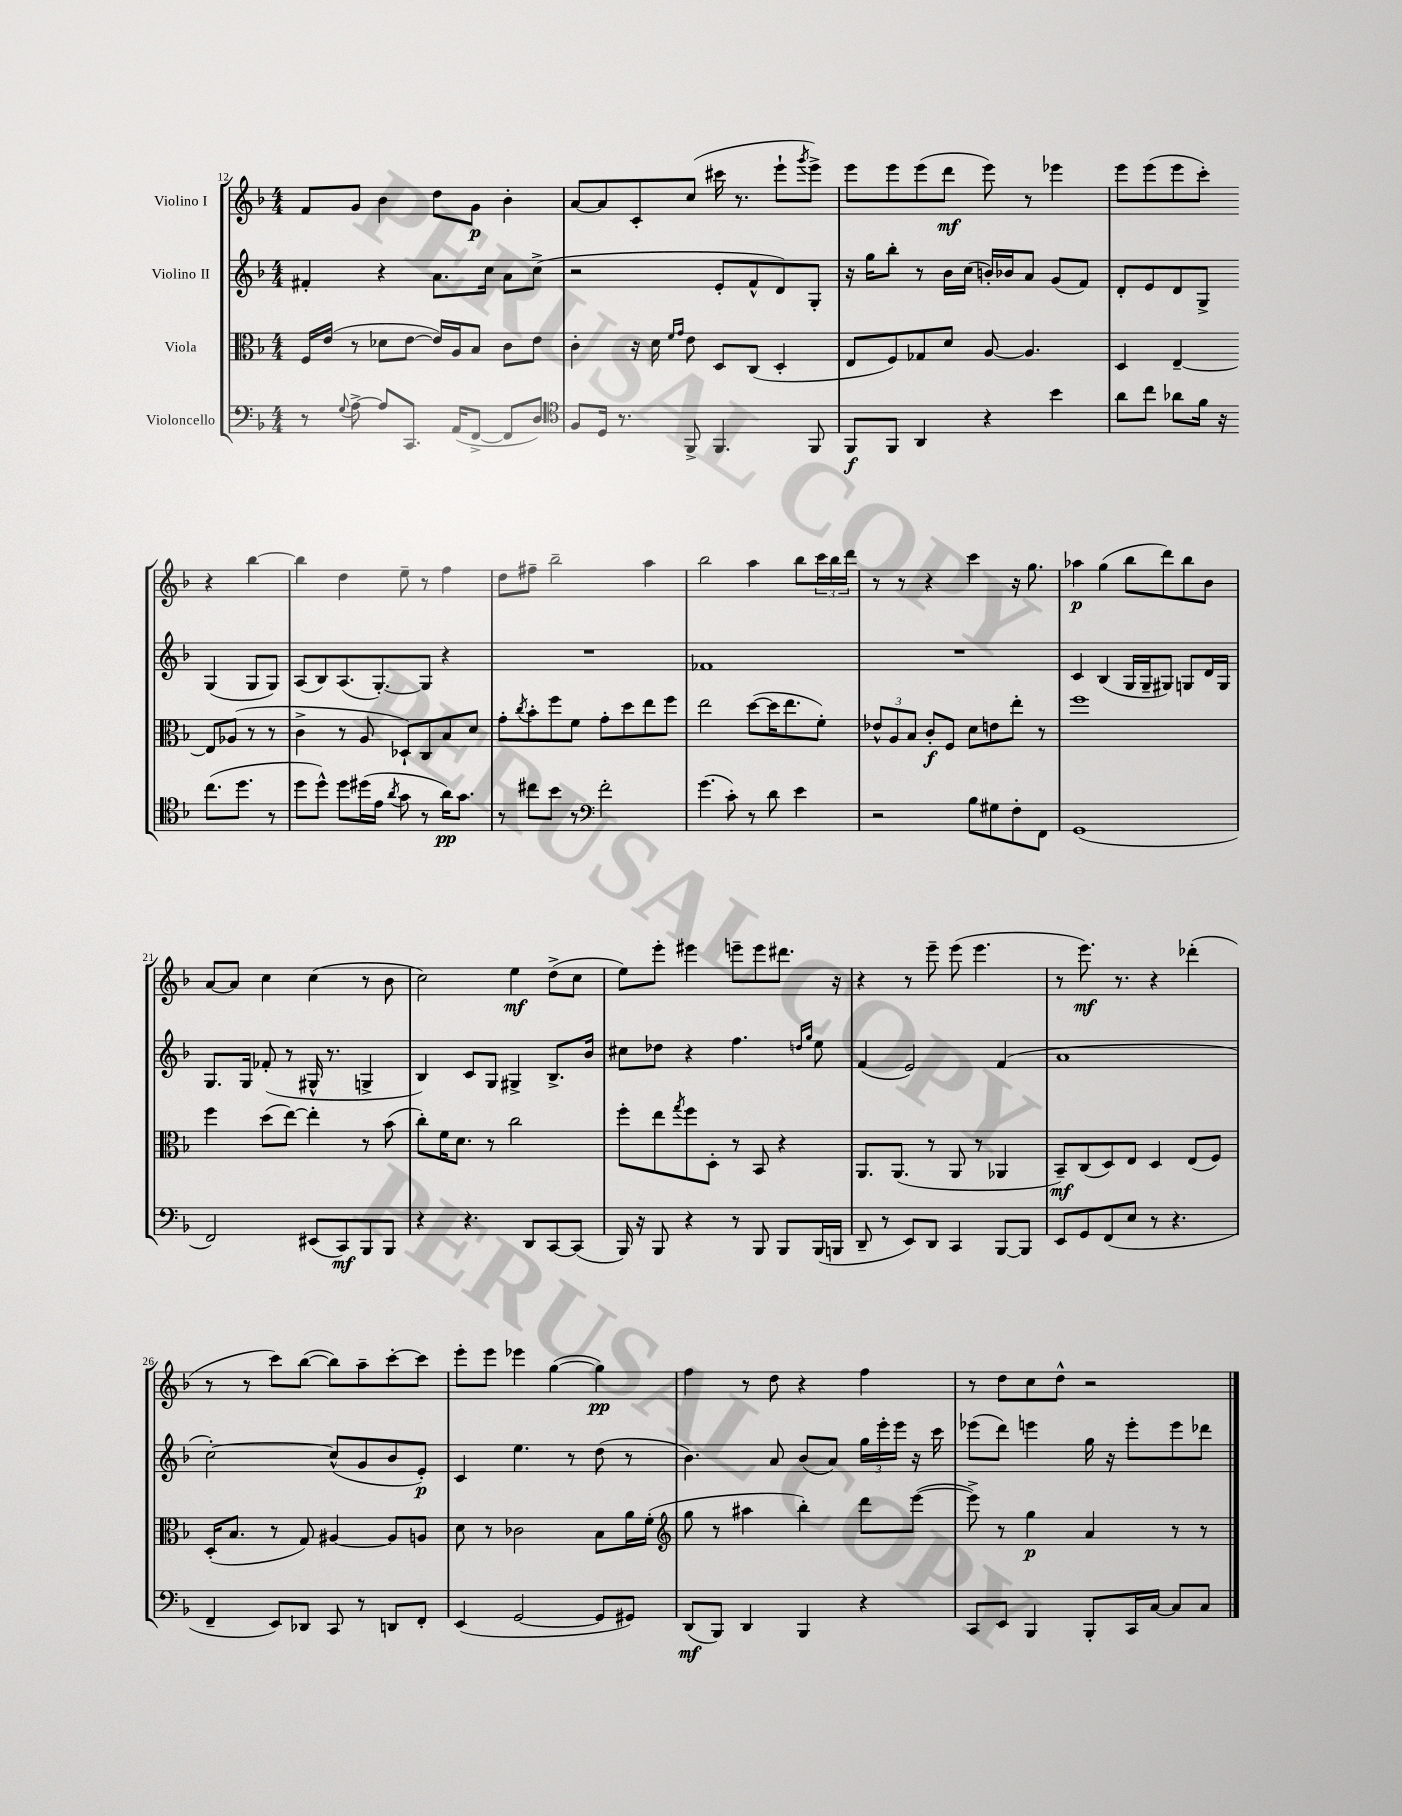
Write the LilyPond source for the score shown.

<<
\new StaffGroup <<
\new Staff = "s0" \with { instrumentName = "Violino I" } {
    \clef treble \key f \major \numericTimeSignature \time 4/4
    f'8 g'8 bes'4 d''8 g'8\p bes'4-. |
    a'8~ a'8 c'8-. c''8( cis'''16 r8. e'''8-! \acciaccatura { g'''8 } e'''8->) |
    e'''8 e'''8 e'''8( d'''8\mf e'''8) r8 ees'''4 |
    e'''8 e'''8( e'''8 c'''8-.) r4 bes''4~ |
    bes''4 d''4 e''8-- r8 f''4 |
    d''8 fis''8-- bes''2-- a''4 |
    bes''2 a''4 bes''8 \tuplet 3/2 { c'''16 bes''16 d'''16 } |
    r8 r8 r4 c'''4 r16 g''8. |
    aes''4\p g''4( bes''8 d'''8) bes''8 bes'8 |
    a'8~ a'8 c''4 c''4( r8 bes'8 |
    c''2) e''4\mf d''8->( c''8 |
    e''8) e'''8-. eis'''4 e'''8-- e'''8 dis'''8. r16 |
    r4 r8 e'''8-- e'''8( e'''4. |
    r8 e'''8.\mf) r8. r4 des'''4-.( |
    r8 r8 c'''8) bes''8~( bes''8) a''8-- c'''8~-. c'''8 |
    e'''8-. e'''8 ees'''4 g''4~( g''4\pp) |
    f''4 r8 d''8 r4 f''4 |
    r8 d''8 c''8 d''8-^ r2 \bar "|." |
}
\new Staff = "s1" \with { instrumentName = "Violino II" } {
    \clef treble \key f \major \numericTimeSignature \time 4/4
    fis'4-. r4 a'8. c''16 a'8 c''8->( |
    r2 e'8-. f'8-^ d'8) g8-. |
    r16 g''16 bes''8-. r8 bes'16 c''16( b'16-.) bes'16 a'8 g'8( f'8) |
    d'8-. e'8 d'8 g8-> g4( g8 g8) |
    a8( bes8) a8.( g8.~-.) g8 r4 |
    R1 |
    fes'1 |
    R1 |
    c'4 bes4( g16 g16-- gis8) g8 d'16 g16 |
    g8. g16 fes'8-.( r8 gis16-^ r8. g4-> |
    bes4) c'8 g8 gis4-> bes8.-> bes'16 |
    cis''8 des''8 r4 f''4. \grace { d''16 g''16 } e''8 |
    f'4( e'2) f'4( |
    a'1 |
    c''2~-.) c''8-^( g'8 bes'8 e'8-.\p) |
    c'4 e''4. r8 d''8( r8 |
    bes'4.) a'8 bes'8( a'8) \tuplet 3/2 { g''16 e'''16-. e'''16 } r16 c'''16 |
    ees'''8( d'''8) e'''4 g''16 r16 e'''8-. e'''8 des'''8 \bar "|." |
}
\new Staff = "s2" \with { instrumentName = "Viola" } {
    \clef alto \key f \major \numericTimeSignature \time 4/4
    f16 e'16( r8 des'8 e'8~ e'16) a16 bes8 c'8 e'8 |
    c'4-. r16 d'16 \grace { f'16 g'16 } e'8 d8 c8( d4-. |
    e8 f8) ges8 d'8 a8~ a4. |
    d4 e4~-- e8 aes8( r8 r8 |
    c'4-> r8 a8 des8-!) c8 bes8 d'8 |
    g'8-. \acciaccatura { c''8 } bes'8-. f''8 f'8 g'8-. d''8 e''8 f''8 |
    e''2 d''8~( d''16 e''8. f'8-.) |
    \tuplet 3/2 { ees'8-^ a8 bes8 } c'8-.\f f8 d'8 e'8 e''8-. r8 |
    f''1 |
    f''4 d''8( e''8~) e''4-. r8 bes'8( |
    c''8-.) f'16 d'8. r8 c''2 |
    f''8-. e''8 \acciaccatura { g''8 } f''8 d8-. r8 bes,8 r4 |
    a,8. a,8.( r8 a,8 r8 aes,4 |
    bes,8--\mf) c8( d8) e8 d4 e8( f8) |
    d16-.( bes8. r8 g8) ais4~ ais8 a8 |
    d'8 r8 ces'2 bes8 a'16 f'16-.( |
    \clef treble g''8 r8 ais''4 bes''4-.) d'''8 e'''8~( |
    e'''8->) r8 g''4\p a'4 r8 r8 \bar "|." |
}
\new Staff = "s3" \with { instrumentName = "Violoncello" } {
    \clef bass \key f \major \numericTimeSignature \time 4/4
    r8 \appoggiatura { g8 } a8~-> a8 c,8. a,16( f,8~-> f,8 d8) |
    \clef tenor f8 d16 r8. f,8-> f,4. f,8 |
    f,8\f f,8 a,4 r4 bes'4 |
    a'8 c''8 aes'8 f'16 r16 c''8.( d''8. r8 |
    d''8 d''8-^) d''8 dis''16( e'16 \acciaccatura { a'8 } g'8 r8 a'16\pp) g'8. |
    r8 cis''8 bes'8 r8 \clef bass f'2-. |
    g'4.( c'8-.) r8 d'8 e'4 |
    r2 bes8 gis8 f8-. f,8 |
    g,1( |
    f,2) eis,8( c,8\mf) bes,,8 bes,,8 |
    r4 r4. d,8 c,8~ c,8( |
    bes,,16) r16 bes,,8 r4 r8 bes,,8 bes,,8 bes,,16( b,,16 |
    d,8-- r8 e,8) d,8 c,4 bes,,8~ bes,,8 |
    e,8 g,8 f,8( e8 r8 r4. |
    f,4-- e,8) des,8 c,8 r8 d,8 f,8-. |
    e,4( g,2~ g,8 gis,8) |
    d,8\mf( bes,,8) d,4 bes,,4 r4 |
    c,8 e,8 bes,,4 bes,,8-. c,16 c16~ c8 c8 \bar "|." |
}
>>
>>
\layout { \context { \Score currentBarNumber = #12 } }
